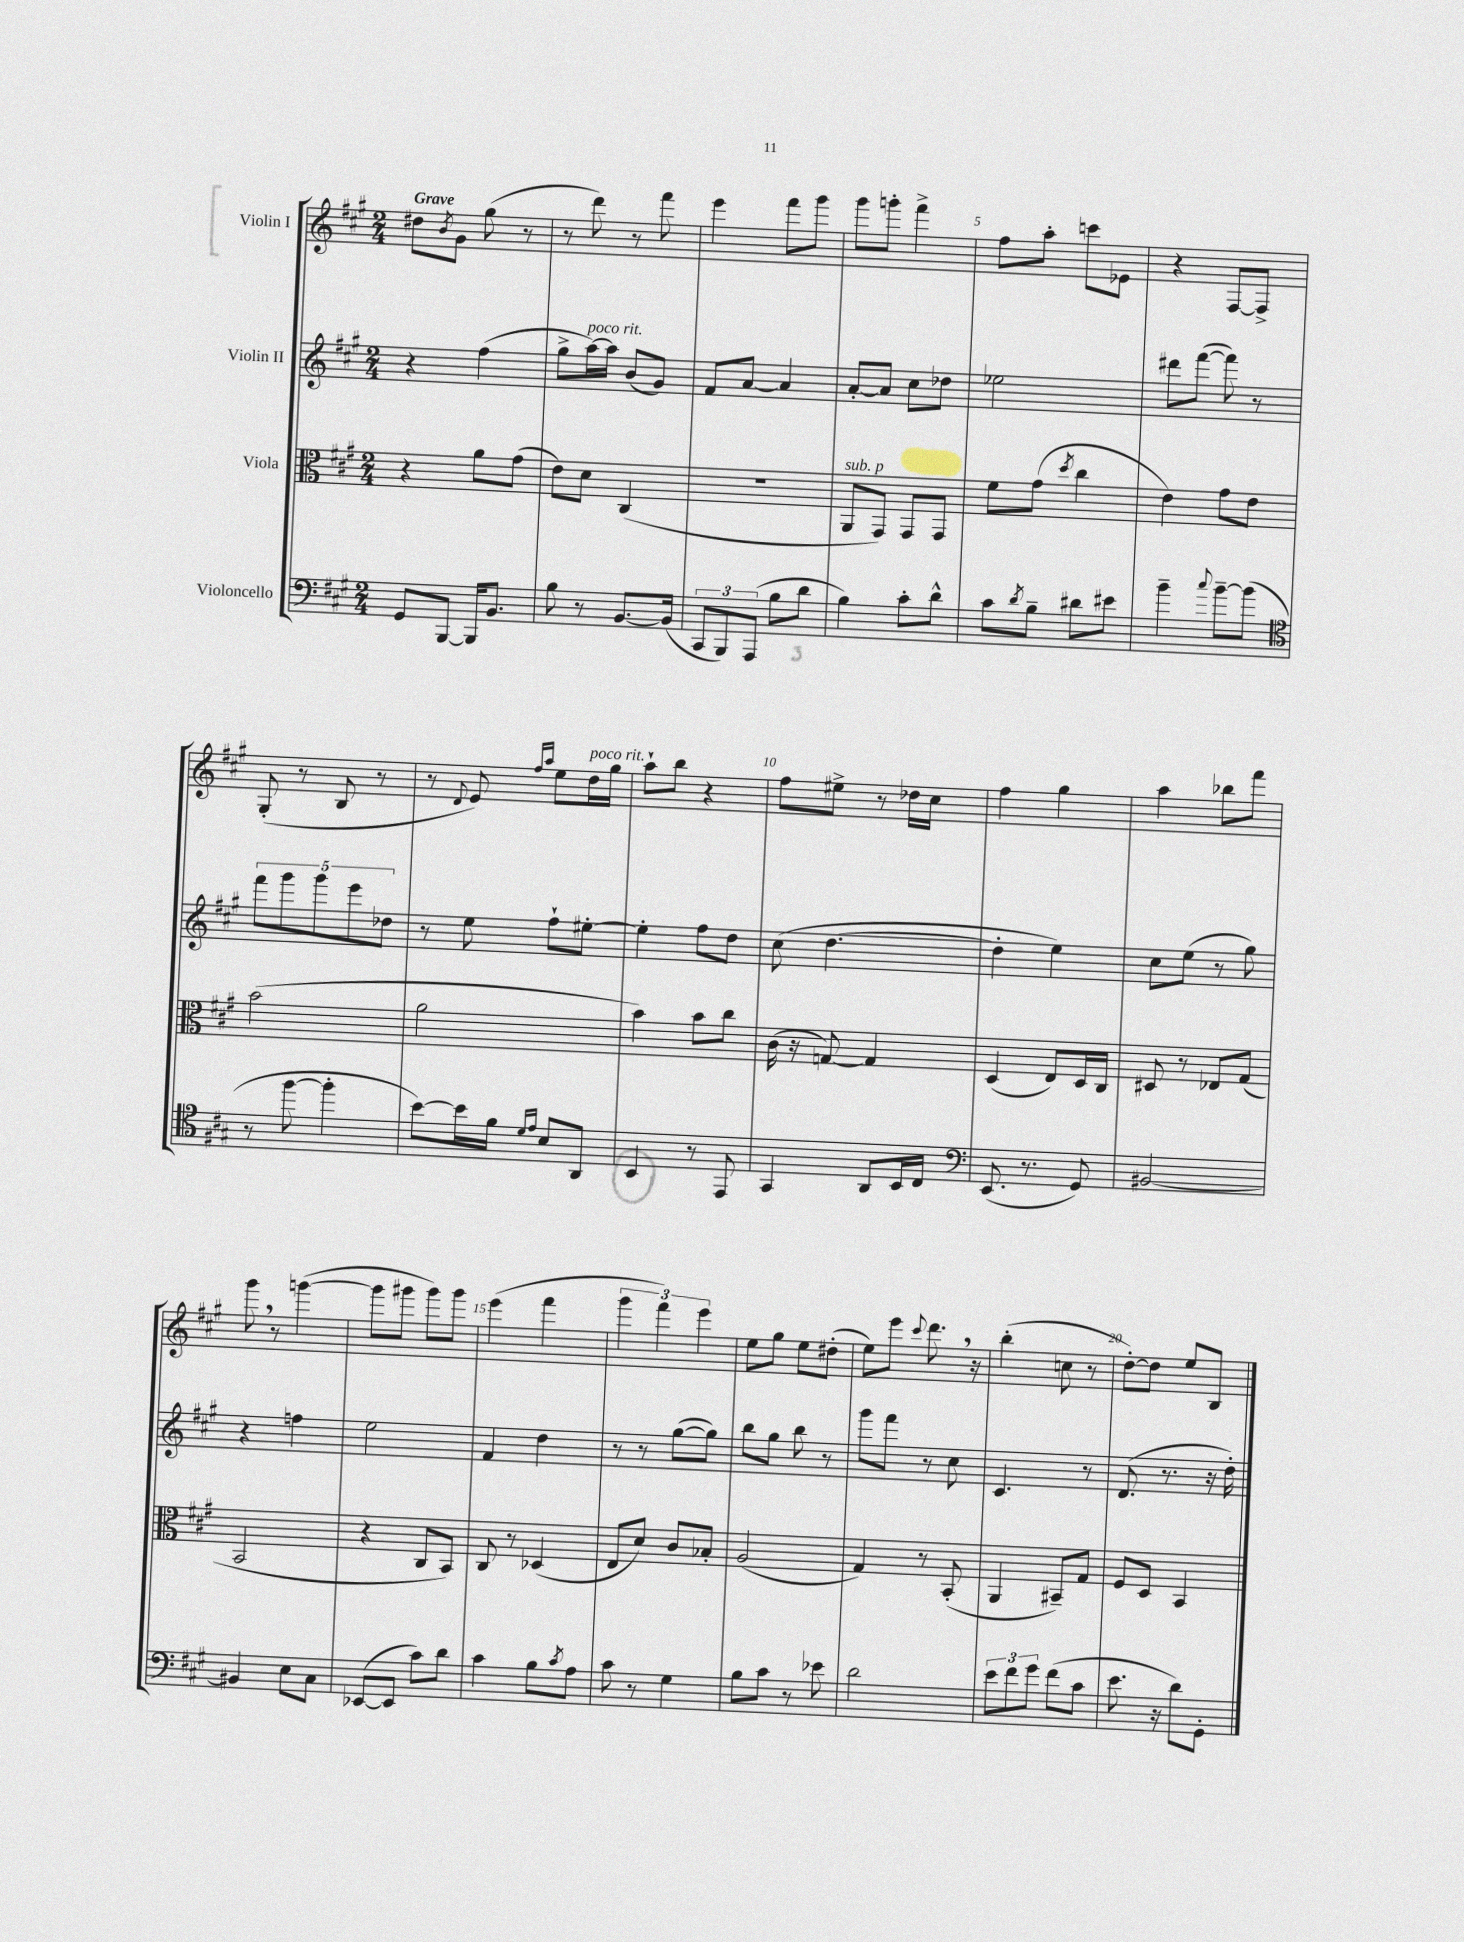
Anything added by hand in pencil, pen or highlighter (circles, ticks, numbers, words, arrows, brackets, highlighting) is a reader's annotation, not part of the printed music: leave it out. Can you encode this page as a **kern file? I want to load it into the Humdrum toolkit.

**kern	**kern	**kern	**kern
*staff4	*staff3	*staff2	*staff1
*clefF4	*clefC3	*clefG2	*clefG2
*k[f#c#g#]	*k[f#c#g#]	*k[f#c#g#]	*k[f#c#g#]
*M2/4	*M2/4	*M2/4	*M2/4
8GG#/L	4r	4r	8dd#\L
.	.	.	8qb/
[8BBB/J	.	.	8g#\J
16BBB/]LK	8a\L	(4ff#\	(8gg#\
8.BB/J	.	.	.
.	(8g#\J	.	8r
=	=	=	=
8B\	8e\L)	8gg#^\L	8r
8r	8d\J	[16aa\L)	8ddd\)
.	.	16aa\]JJ	.
[8.BB/L	(4C#/	(8b/L	8r
.	.	8g#/J)	8fff#\
(16BB/]Jk	.	.	.
=	=	=	=
12CC#/L	2r	8f#/L	4eee\
12BBB/)	.	.	.
.	.	[8a/J	.
(12AAA/J	.	.	.
8B\L	.	4a/]	8fff#\L
8d\J	.	.	8ggg#\J
=	=	=	=
4B\)	8AA/L	[8a'/L	8ggg#\L
.	8GG#/J)	8a/]J	8ggg'\J
8c#'\L	8GG#/L	8cc#\L	4fff#^\
8d^^\J	8GG#/J	8dd-\J	.
=	=	=	=
8c#\L	8f#\L	2ee-\	8ff#\L
8qd/	.	.	.
8B~\J	(8g#\J	.	8aa'\J
.	8qdd/	.	.
8d#\L	4cc#\	.	8ccc\L
8e#\J	.	.	8e-\J
=	=	=	=
4b~\	4e\)	8ddd#\L	4r
.	.	([8fff#\J	.
8qqcc#/	.	.	.
[8b~\L	8g#\L	8fff#\])	[8F#/L
(8b\]J	8e\J	8r	8F#^/]J
=	=	=	=
*clefC4	*	*	*
8r	(2b\	10fff#\L	(8G#'/
.	.	10ggg#\	.
[8ff#\	.	.	8r
.	.	10ggg#\	.
4ff#'\]	.	.	8B/
.	.	10eee\	.
.	.	.	8r
.	.	10dd-\J	.
=	=	=	=
[8b\L)	2a\	8r	8r
.	.	.	8qqd/
16b\]L	.	8ee\	8e/)
16f#\JJ	.	.	.
16qqd/LL	.	.	16qqff#/LL
16qqe/JJ	.	.	16qqaa/JJ
8B/L	.	8ff#`\L	8ee\L
8AA/J	.	[8ee#'\J	16dd\L
.	.	.	16gg#\JJ
=	=	=	=
4BB/	4b\)	4ee#'\]	8aa`\L
.	.	.	8bb\J
8r	8b\L	8ff#\L	4r
8EE/	8cc#\J	8dd\J	.
=	=	=	=
4GG#/	(16c#\	(8cc#\	8ff#\L
.	16r	.	.
.	[8G/)	[4.dd\	8ee#^\J
8AA/L	4G/]	.	8r
16BB/L	.	.	16dd-\LL
16C#/JJ	.	.	16cc#\JJ
=	=	=	=
*clefF4	*	*	*
(8.EE/	(4D/	4dd'\]	4ff#\
8.r	.	.	.
.	8E/L)	4ee\)	4gg#\
8GG#/)	16D/L	.	.
.	16C#/JJ	.	.
=	=	=	=
[2BB#/	8D#/	8cc#\L	4aa\
.	8r	(8ee\J	.
.	8E-/L	8r	8bb-\L
.	(8G#/J	8gg#\)	8fff#\J
=	=	=	=
4BB#/]	2BB/	4r	8ggg#\
.	.	.	8r
8E\L	.	4ff\	([4ggg\
8C#\J	.	.	.
=	=	=	=
([8EE-/L	4r	2ee\	8ggg\]L
8EE-/]J	.	.	8ggg#\J
8c#\L)	8C#/L	.	8ggg#\L)
8d\J	8BB/J)	.	8ggg#\J
=	=	=	=
4c#\	8C#/	4f#/	(4eee\
.	8r	.	.
8B\L	(4D-/	4dd\	4fff#\
8qc#/	.	.	.
8A\J	.	.	.
=	=	=	=
8c#\	8E/L	8r	6ggg#\
8r	8d/J)	8r	.
.	.	.	6fff#\)
4G#\	8c#/L	([8gg#\L	.
.	.	.	6eee\
.	8B-'/J	8gg#\]J)	.
=	=	=	=
8B\L	(2A/	8bb\L	8ee\L
8c#\J	.	8gg#\J	8gg#\J
8r	.	8bb\	8ee\L
8e-\	.	8r	(8dd#'\J
=	=	=	=
2d\	4G#/)	8ggg#\L	8ee\L)
.	.	8fff#\J	8eee\J
.	.	.	8qqccc#/
.	8r	8r	8.ddd\
.	(8BB'/	8cc#\	.
.	.	.	16r
=	=	=	=
12e\L	4AA/	4.c#/	(4bb'\
12f#\	.	.	.
12g#\J	.	.	.
(8f#\L	8BB#~/L)	.	8cc\
8c#\J	8G#/J	8r	8r
=	=	=	=
8.e\	8F#/L	(8.d/	[8dd'\L)
.	8D/J	.	8dd\]J
16r	.	8.r	.
8d\L)	4BB/	.	8ee/L
8GG#'\J	.	16r	8B/J
.	.	16dd'\)	.
==	==	==	==
*-	*-	*-	*-
